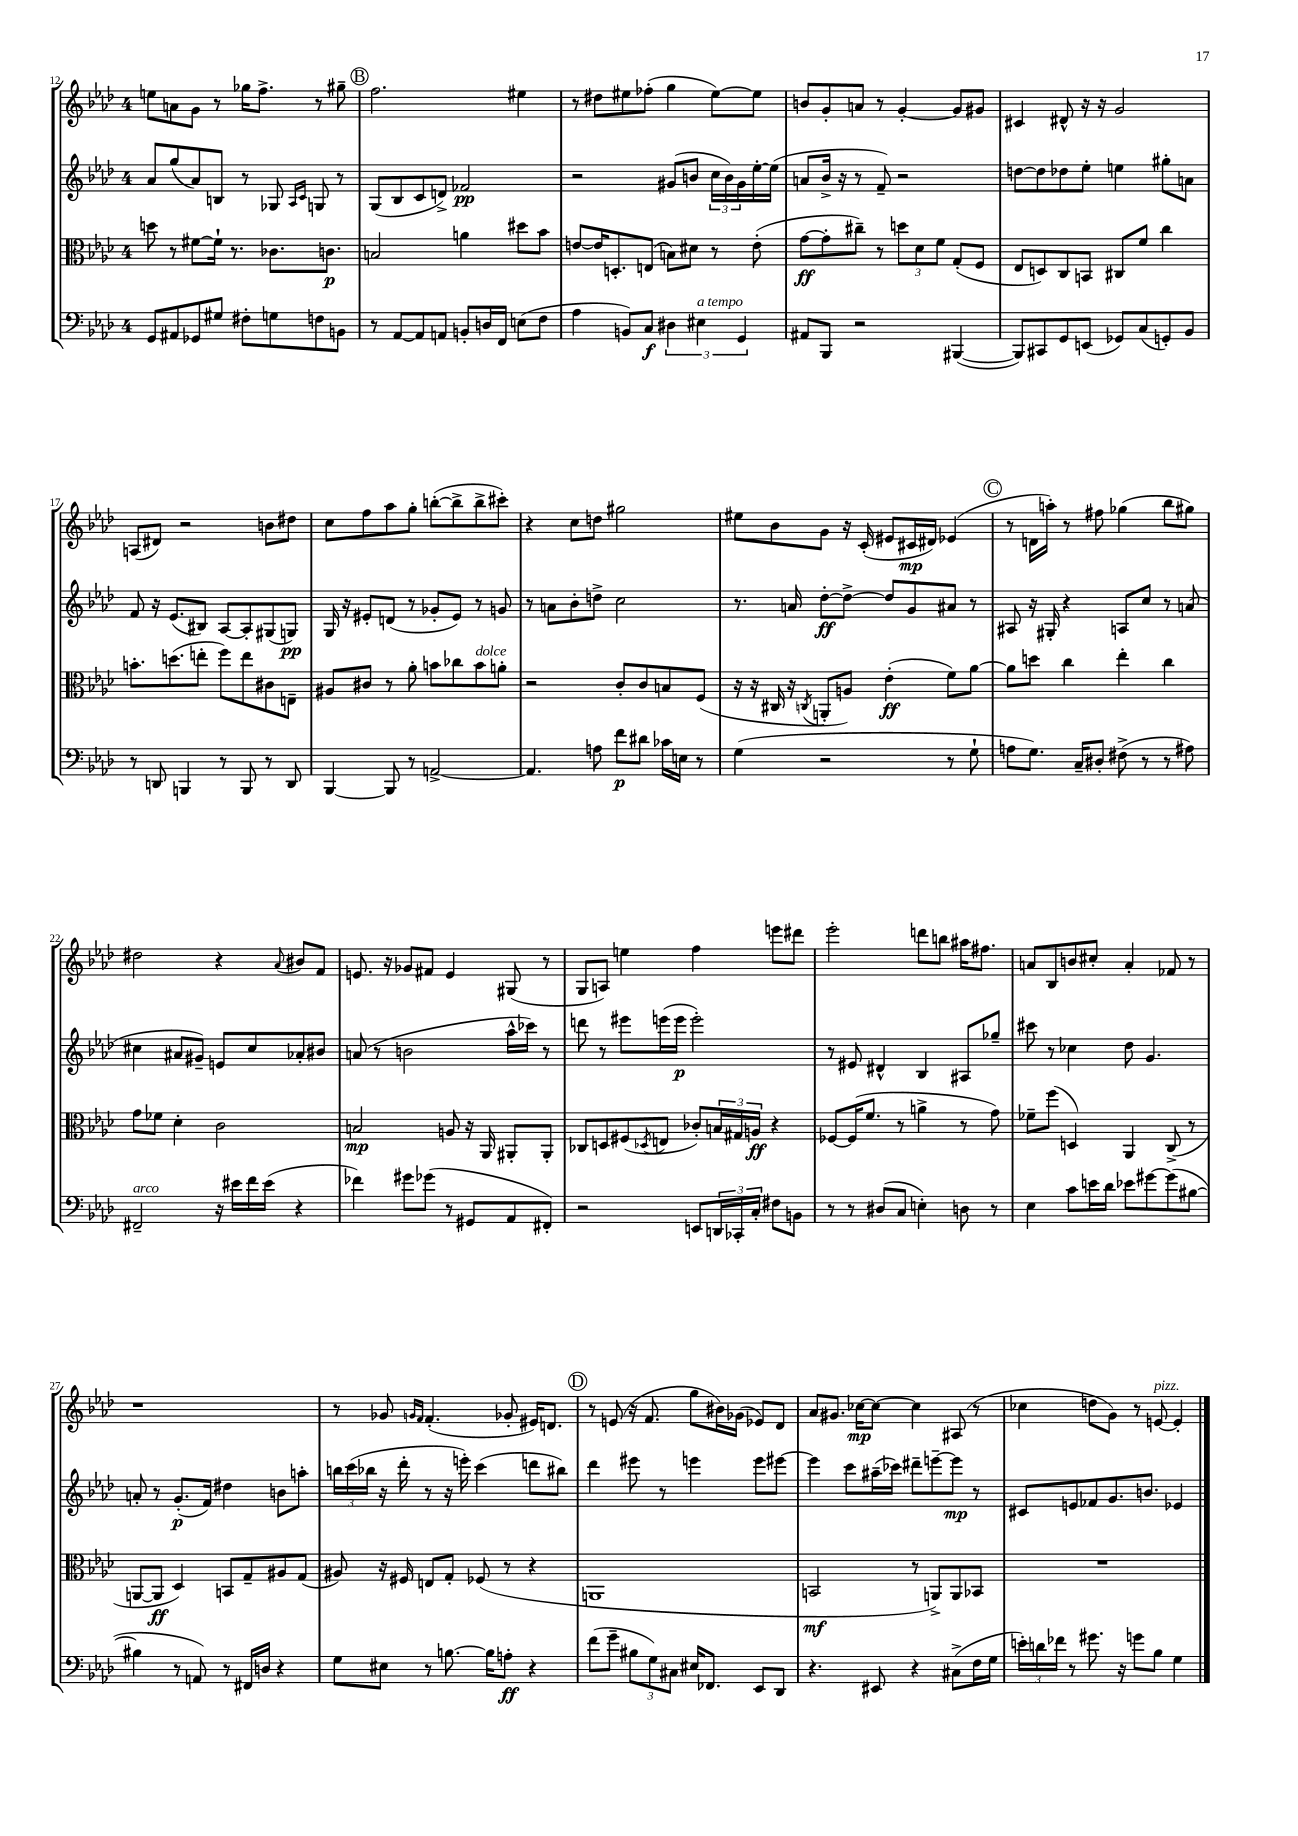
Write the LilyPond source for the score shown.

<<
\new StaffGroup <<
\new Staff = "s0" {
    \clef treble \key aes \major \once \override Staff.TimeSignature.style = #'single-digit \time 4/4
    e''8 a'8 g'8 r8 ges''16 f''8.-> r8 gis''8-- |
    \mark \markup { \circle "B" } f''2. eis''4 |
    r8 dis''8 eis''8 fes''8-.( g''4 eis''8~) eis''8 |
    b'8 g'8-. a'8 r8 g'4~-. g'8 gis'8 |
    cis'4 dis'8-^ r16 r16 g'2 |
    a8( dis'8) r2 b'8 dis''8 |
    c''8 f''8 aes''8 g''8-. b''8~-.( b''8-> b''8-> cis'''8-.) |
    r4 c''8 d''8 gis''2 |
    eis''8 bes'8 g'8 r16 c'16-.( eis'8 cis'16\mp dis'16) ees'4( |
    \mark \markup { \circle "C" } r8 d'16 a''16-.) r8 fis''8 ges''4( bes''8 gis''8) |
    dis''2 r4 \appoggiatura { aes'8 } bis'8 f'8 |
    e'8. r16 ges'8 fis'8 e'4 gis8( r8 |
    g8 a8) e''4 f''4 e'''8 dis'''8 |
    ees'''2-. d'''8 b''8 ais''16 fis''8. |
    a'8 bes8 b'8 cis''8-. a'4-. fes'8 r8 |
    r1 |
    r8 ges'8 \grace { g'16 f'16 } f'4.-.( ges'8-. eis'16) d'8. |
    \mark \markup { \circle "D" } r8 e'8( r16 f'8. g''8 bis'16) ges'16( ees'8) des'8 |
    aes'8 gis'8. ces''16~\mp ces''8~ ces''4 ais8( r8 |
    ces''4 d''8 g'8) r8 e'8~^\markup { \italic "pizz." } e'4-. \bar "|." |
}
\new Staff = "s1" {
    \clef treble \key aes \major \once \override Staff.TimeSignature.style = #'single-digit \time 4/4
    aes'8 g''8( aes'8) b8 r8 ges8 \grace { aes16 c'16 } g8 r8 |
    \mark \markup { \circle "B" } g8( bes8 c'8 d'8->) fes'2\pp |
    r2 gis'8( b'8 \tuplet 3/2 { c''16 b'16) gis'16 } ees''16~-. ees''16( |
    a'8 bes'16-> r16 r8 f'8--) r2 |
    d''8~ d''8 des''8 ees''8-. e''4 gis''8-. a'8 |
    f'8 r16 ees'8.( bis8) aes8~ aes8-. gis8( g8\pp) |
    g16 r16 eis'8-. d'8( r8 ges'8-. eis'8) r8 g'8 |
    r8 a'8 bes'8-. d''8-> c''2 |
    r8. a'16 des''8~-.\ff des''8~-> des''8 g'8 ais'8 r8 |
    \mark \markup { \circle "C" } ais8 r16 gis16-. r4 a8 c''8 r8 a'8( |
    cis''4 ais'8 gis'8--) e'8 cis''8 aes'8-. bis'8 |
    a'8( r8 b'2 aes''16-^ ces'''16) r8 |
    d'''8 r8 eis'''8 e'''16( e'''16\p e'''2-.) |
    r8 eis'8 dis'4-^ bes4 ais8 ges''8-- |
    cis'''8 r8 ces''4 des''8 g'4. |
    a'8-. r8 g'8.-.\p( f'16) dis''4 b'8 a''8-. |
    \tuplet 3/2 { b''16 c'''16( bes''16 } r16 des'''16-. r8 r16 e'''16-.) c'''4( d'''8 bis''8) |
    \mark \markup { \circle "D" } des'''4 eis'''8 r8 e'''4 e'''8 eis'''8~ |
    eis'''4 c'''8 ais''16--( ces'''16) dis'''8-- e'''8~-- e'''8\mp r8 |
    cis'8 e'8 fes'8 g'8. b'8. ees'4 \bar "|." |
}
\new Staff = "s2" {
    \clef alto \key aes \major \once \override Staff.TimeSignature.style = #'single-digit \time 4/4
    d''8 r8 fis'8~ fis'16-! r8. ces'8. c'8.\p |
    \mark \markup { \circle "B" } b2 a'4 dis''8 bes'8 |
    e'8~ e'16 d8.-. e8( b8) dis'8 r8 e'8-.( |
    g'8~\ff g'8-. cis''8--) r8 \tuplet 3/2 { d''8 des'8 f'8 } g8-.( f8 |
    ees8 d8) c8 b,8 cis8 f'8 c''4 |
    b'8.-. d''8.( e''8-. f''8) e''8 cis'8 e8-- |
    ais8 cis'8 r8 aes'8-. b'8 ces''8 b'8^\markup { \italic "dolce" } a'8-. |
    r2 c'8-. c'8 b8 f8( |
    r16 r16 cis16 r16 \acciaccatura { c8 } a,8-. a8) ees'4-.\ff( f'8) aes'8~ |
    \mark \markup { \circle "C" } aes'8 d''8 c''4 ees''4-. c''4 |
    g'8 fes'8 des'4-. c'2 |
    b2\mp a8 r16 aes,16 ais,8-. ais,8-. |
    ces8 d8 fis8( \acciaccatura { des8 } e8 ces'8-.) \tuplet 3/2 { b16 gis16 a16\ff } r4 |
    fes8~ fes16( f'8. r8 a'4-> r8 g'8) |
    fes'8-- f''8( d4) aes,4 c8->( r8 |
    a,8~ a,8\ff des4) b,8 g8-- ais8 g8( |
    ais8) r16 fis16 e8 g8-. fes8( r8 r4 |
    \mark \markup { \circle "D" } a,1 |
    b,2\mf r8 a,8->) a,8 bes,8 |
    R1 \bar "|." |
}
\new Staff = "s3" {
    \clef bass \key aes \major \once \override Staff.TimeSignature.style = #'single-digit \time 4/4
    g,8 ais,8 ges,8 gis8 fis8-. g8 f8 b,8 |
    \mark \markup { \circle "B" } r8 aes,8~ aes,8 a,8 b,8-. d16 f,16 e8( f8 |
    aes4 b,8) c8\f \tuplet 3/2 { dis4 eis4^\markup { \italic "a tempo" } g,4 } |
    ais,8 bes,,8 r2 bis,,4~( |
    bis,,8) cis,8 g,8 e,8( ges,8) c8( g,8-.) bes,8 |
    r8 d,8 b,,4 r8 b,,8 r8 d,8 |
    bes,,4~ bes,,8 r8 a,2~-> |
    a,4. a8 f'8\p dis'8 ces'16 e16 r8 |
    g4( r2 r8 g8-! |
    \mark \markup { \circle "C" } a8 g8.) c16-- dis8-. fis8->( r8 r8 ais8) |
    fis,2--^\markup { \italic "arco" } r16 eis'16 f'16 eis'16( r4 |
    fes'4) gis'8 ges'8( r8 gis,8 aes,8 fis,8-.) |
    r2 e,8 \tuplet 3/2 { d,16 ces,16-. c16-. } fis8 b,8 |
    r8 r8 dis8( c8 e4-.) d8 r8 |
    ees4 c'8 e'16 des'16 ees'8 gis'8~ gis'8( bis8~ |
    bis4 r8 a,8) r8 fis,16 d16 r4 |
    g8 eis8 r8 b8.~ b16 a8-.\ff r4 |
    \mark \markup { \circle "D" } f'8( g'8-- \tuplet 3/2 { bis8 g8) cis8 } eis16 fes,8. ees,8 des,8 |
    r4. eis,8 r4 cis8->( f16 g16 |
    \tuplet 3/2 { e'16-.) d'16 fes'16 } r8 gis'8. r16 g'8 bes8 g4 \bar "|." |
}
>>
>>
\layout { \context { \Score currentBarNumber = #12 } }
